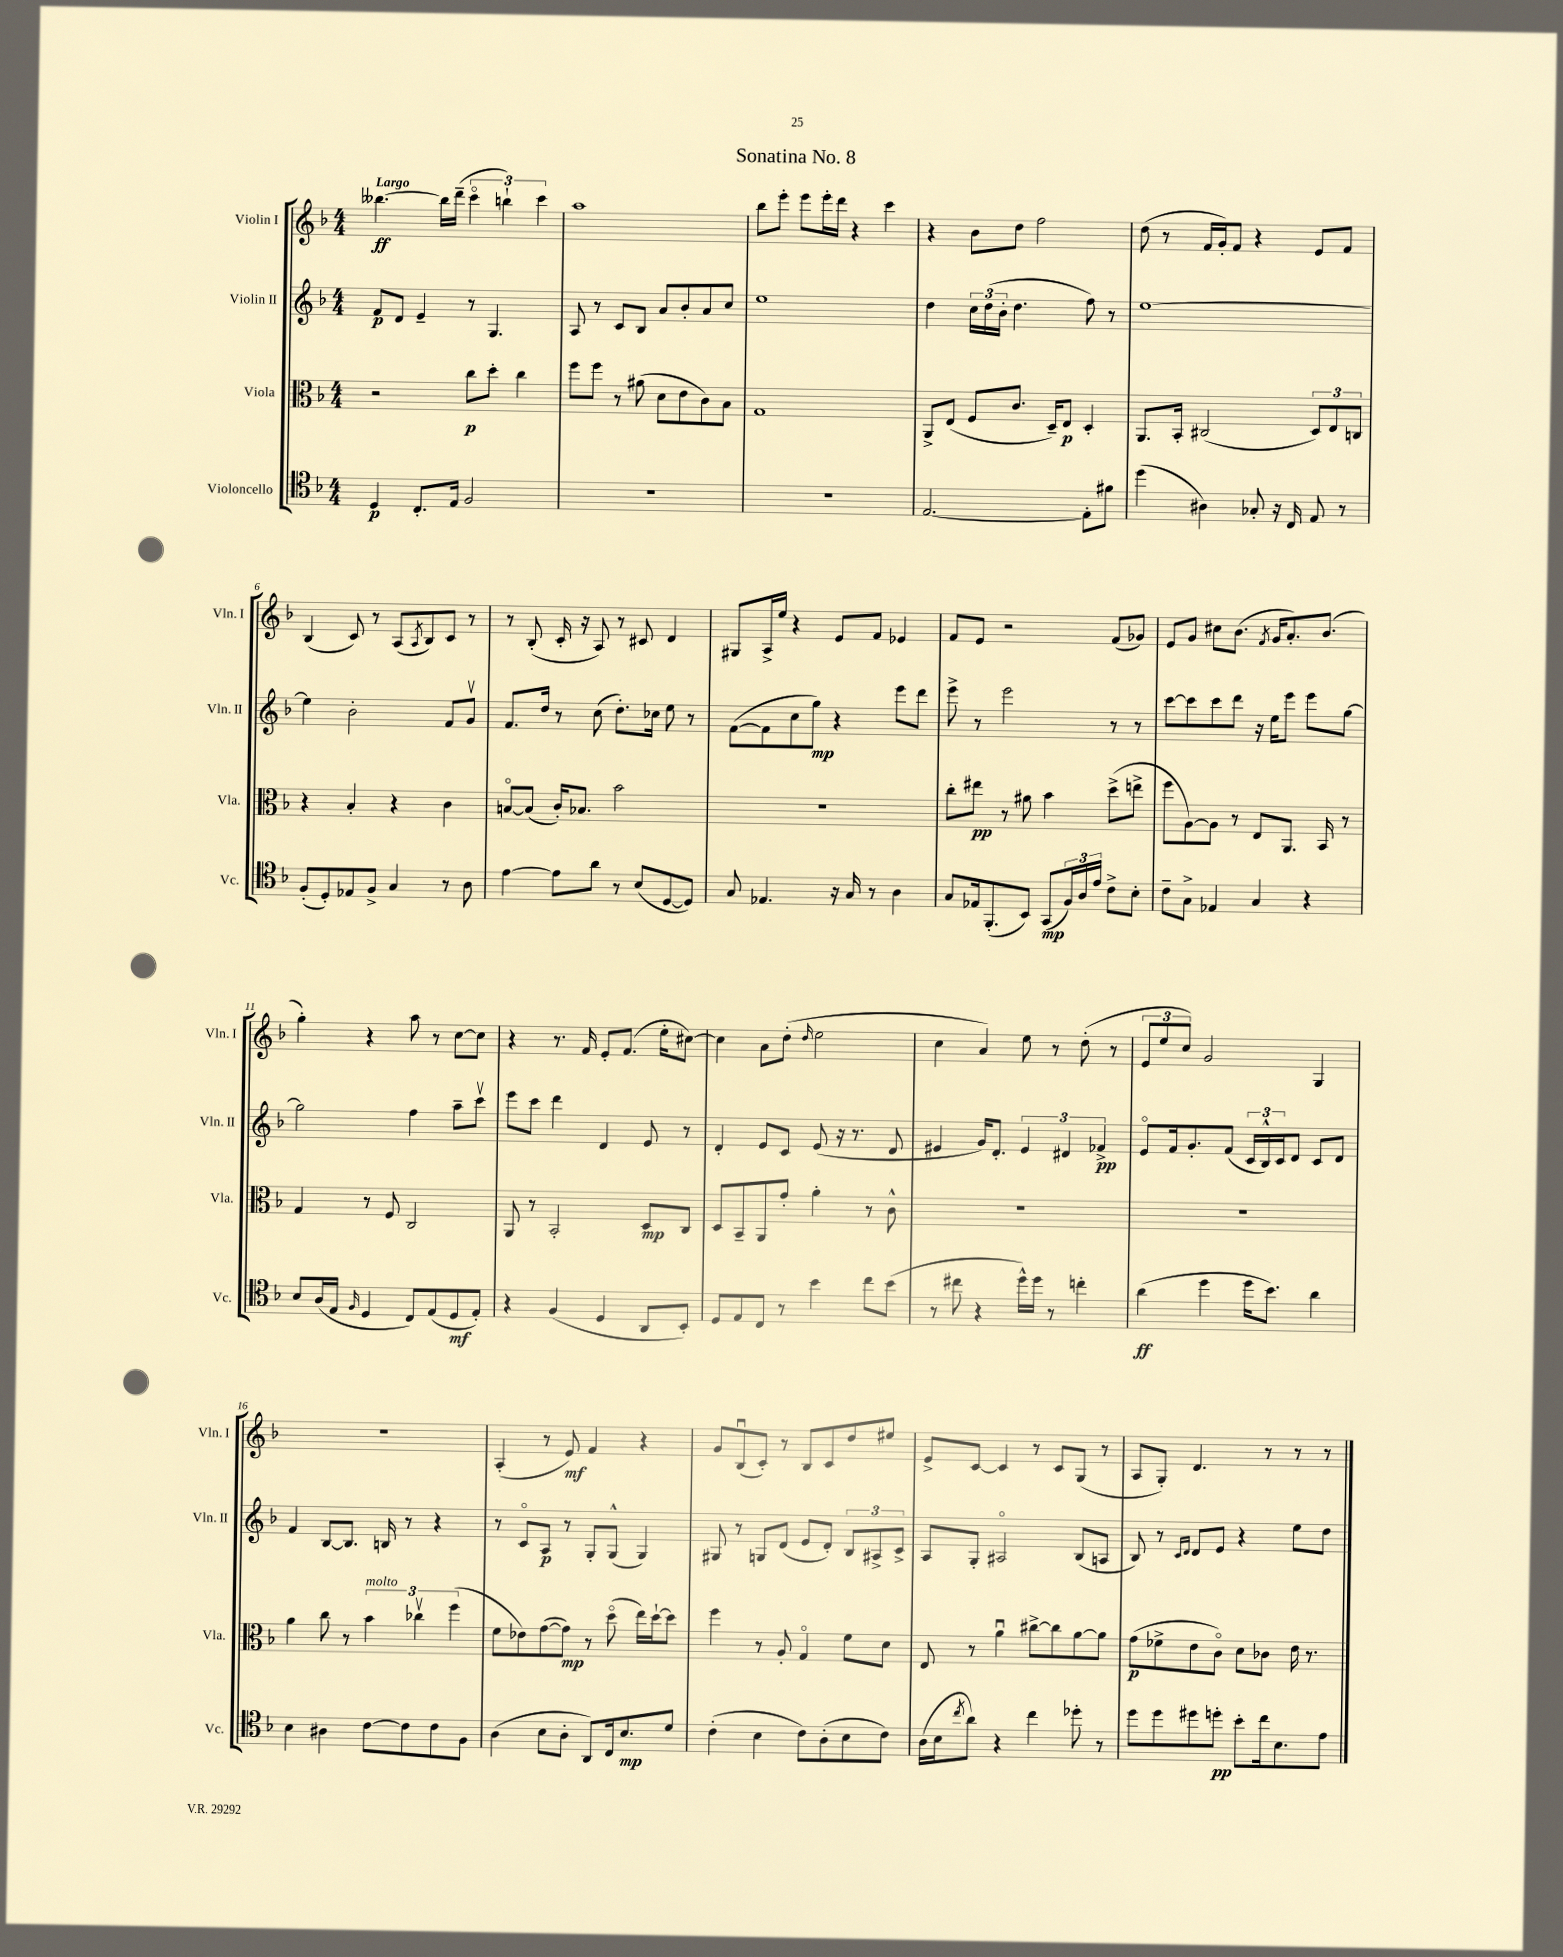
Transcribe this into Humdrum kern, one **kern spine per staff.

**kern	**kern	**kern	**kern
*staff4	*staff3	*staff2	*staff1
*clefC4	*clefC3	*clefG2	*clefG2
*k[b-]	*k[b-]	*k[b-]	*k[b-]
*M4/4	*M4/4	*M4/4	*M4/4
4D/	2r	8f/L	[4.bb--\
.	.	8d/J	.
8.C'/L	.	4e~/	.
.	.	.	16bb--\]LL
16E/Jk	.	.	(16ddd~\JJ
2F/	8cc\L	8r	6ccco\
.	8dd'\J	4.G/	.
.	.	.	6bb`\)
.	4cc\	.	.
.	.	.	6ccc\
=	=	=	=
1r	8ff\L	8A/	1aa
.	8ff\J	8r	.
.	8r	8c/L	.
.	(8a#\	8B-/J	.
.	8d\L	8a/L	.
.	8e\	8b-'/	.
.	8c\)	8a/	.
.	8B-\J	8cc/J	.
=	=	=	=
1r	1G	1ee	8bb-\L
.	.	.	8eee'\J
.	.	.	8eee\L
.	.	.	16eee'\L
.	.	.	16ddd\JJ
.	.	.	4r
.	.	.	4ccc\
=	=	=	=
[2.E/	8AA^/L	4dd\	4r
.	(8E/J	.	.
.	8F/L	24cc\LL	8b-\L
.	.	(24dd\	.
.	.	24b-'\JJ	.
.	8.c/J	4.dd\	8dd\J
.	.	.	2ff\
.	16D~/LK)	.	.
.	8E/J	.	.
8E'\]L	4D'/	8ff\)	.
8f#\J	.	8r	.
=	=	=	=
(4dd\	8.AA/L	[1ee	(8dd\
.	.	.	8r
.	16BB-'/Jk	.	.
4A#\)	(2C#/	.	16f/LL
.	.	.	16g'/J)
.	.	.	8f/J
8G-'/	.	.	4r
16r	.	.	.
16C/	.	.	.
8E/	12D/L)	.	8e/L
.	12E/	.	.
8r	.	.	8f/J
.	12C/J	.	.
=	=	=	=
(8F'/L	4r	4ee\]	(4B-/
8D'/)	.	.	.
8E-/	4B-'/	2b-'\	8c/)
8F^/J	.	.	8r
4G/	4r	.	(8A/L
.	.	.	8qA/
.	.	.	8B-/)
8r	4c\	8f/L	8c/J
8A\	.	8gv/J	8r
=	=	=	=
[4e\	[8Bo/L	8.f/L	8r
.	(8B/]J	.	(8B-'/
.	.	16dd/Jk	.
8e\]L	16c'/LK)	8r	16c'/
.	8.B-/J	.	16r
8a\J	.	(8cc\	8A/)
8r	2b-\	8.dd'\L)	8r
(8B-/L	.	.	8c#/
.	.	16cc-\Jk	.
[8D/	.	8ee\	4d/
8D/]J)	.	8r	.
=	=	=	=
8G/	1r	([8f\L	8G#/L
4.E-/	.	8f\]	16A^/L
.	.	.	16ee/JJ
.	.	8cc\	4r
.	.	8gg\J)	.
16r	.	4r	8e/L
16G/	.	.	.
8r	.	.	8f/J
4A\	.	8eee\L	4e-/
.	.	8ddd\J	.
=	=	=	=
8G/L	8cc'\L	8eee^\	8f/L
16E-/k	8ee#\J	8r	8e/J
(8.FF'/	.	.	.
.	8r	2eee\	2r
8BB-/J)	8a#\	.	.
(8GG/L	4b-\	.	.
24F/L)	.	.	.
24A/	.	.	.
24e/JJ	.	.	.
8c^\L	(8dd^\L	8r	(8f/L
8B-'\J	8ee^\J	8r	8g-/J)
=	=	=	=
8c~\L	8ff\L	[8ccc\L	8e/L
8G^\J	[8A\)	8ccc\]	8g/J
4E-/	8A\]J	8ccc\	8cc#\L
.	8r	8ddd\J	(8.b-\J
4G/	8E/L	16r	.
.	.	.	8qf/
.	.	16ee\LK	16g/LK
.	8.AA/J	8eee\J	8.a'/)
4r	.	8eee\L	.
.	16BB-/	.	(8.b-/J
.	8r	[8gg\J	.
=	=	=	=
8B-/L	4G/	2gg\]	4gg'\)
(16A/L	.	.	.
16E/JJ	.	.	.
16qqF/	.	.	.
4D/	8r	.	4r
.	8F/	.	.
8C/L)	2C/	4ff\	8aa\
(8E/	.	.	8r
8D/	.	8aa~\L	[8cc\L
8E'/J)	.	8cccv\J	8cc\]J
=	=	=	=
4r	8AA/	8eee\L	4r
.	8r	8ccc\J	.
(4F/	2BB-'/	4ddd\	8.r
.	.	.	16f/
4D/	.	4d/	8e'/L
.	.	.	(8.f/J
8AA/L	8D/L	8e/	.
.	.	.	16ee'\LK
8BB-'/J)	8C/J	8r	[8cc#\J)
=	=	=	=
8D/L	8D/L	4d'/	4cc#\]
8E/	8BB-~/	.	.
8C/J	8AA/	8e/L	8a\L
8r	8g'/J	8c/J	(8dd'\J
.	.	.	16qqdd/
4b-\	4a'\	(8e/	2ee\
.	.	16r	.
.	.	8.r	.
8cc\L	8r	.	.
(8b-\J	8c^^\	8d/	.
=	=	=	=
8r	1r	4e#/	4cc\
8cc#\	.	.	.
4r	.	16g/LK)	4a/)
.	.	8.d'/J	.
16dd^^\LL)	.	6e#/	8ee\
16dd\JJ	.	.	.
8r	.	.	8r
.	.	6d#/	.
4cc'\	.	.	(8dd'\
.	.	6f-^/	.
.	.	.	8r
=	=	=	=
(4a\	1r	8eo/L	12e/L
.	.	.	12ee/
.	.	16f/k	.
.	.	.	12cc/J)
.	.	8.g'/	.
4dd\	.	.	2g/
.	.	(8f/J	.
16dd\LK	.	24c/LL	.
.	.	24B-^^/)	.
8.b-\J)	.	.	.
.	.	24c/J	.
.	.	8d/J	.
4a\	.	8c/L	4G/
.	.	8d/J	.
=	=	=	=
4B-\	4a\	4f/	1r
4A#\	8cc\	[8B-/L	.
.	8r	8.B-/]J	.
[8c\L	6b-\	.	.
.	.	16B/	.
8c\]	.	8r	.
.	6cc-v\	.	.
8c\	.	4r	.
.	(6ff\	.	.
8F\J	.	.	.
=	=	=	=
(4A\	8f\L	8r	(4A'/
.	8e-\)	8co/L	.
8B-\L	([8g\	8A/J	8r
8A'\J	8g\]J)	8r	8e/)
8AA/L)	8r	8G'/L	4f/
16C/k	(8ddo\	(8G^^/J	.
8.B-/	.	.	.
.	16ee\LL)	4G/)	4r
.	[16dd`\J	.	.
8d/J	8dd\]J	.	.
=	=	=	=
(4c'\	4ff\	8G#/	8g/L
.	.	8r	(8B-u/
4B-\	8r	8G/L	8c'/J)
.	8A'/	(8d/J	8r
8c\L)	4Go/	8e/L	8B-/L
(8A'\	.	8d'/J)	8c/
8B-\	8f\L	12B-/L	8dd/
.	.	12A#^/	.
8c\J)	8d\J	.	8ee#/J
.	.	12c^/J	.
=	=	=	=
(16A\LL	8E/	8A/L	8e^/L
16B-\J	.	.	.
8qcc/	.	.	.
8a\J)	8r	8G'/J	[8c/J
4r	4au\	2A#o/	4c/]
4cc\	[8cc#^\L	.	8r
.	8cc#\]	.	8c/L
8dd-'\	[8a\	(8B-/L	(8G/J
8r	8a\]J	8A/J	8r
=	=	=	=
8dd\L	(8g\L	8B-/)	8A/L
8dd\	8f-^\	8r	8G'/J)
.	.	16qqc/LL	.
.	.	16qqd/JJ	.
8dd#\	8e\	8d/L	4.d/
8dd'\J	8co\J)	8e/J	.
8b-'\L	8d\L	4r	.
16cc\k	8c-\J	.	8r
8.B-\	.	.	.
.	16e\	8ee\L	8r
.	8.r	.	.
8e\J	.	8dd\J	8r
==	==	==	==
*-	*-	*-	*-
